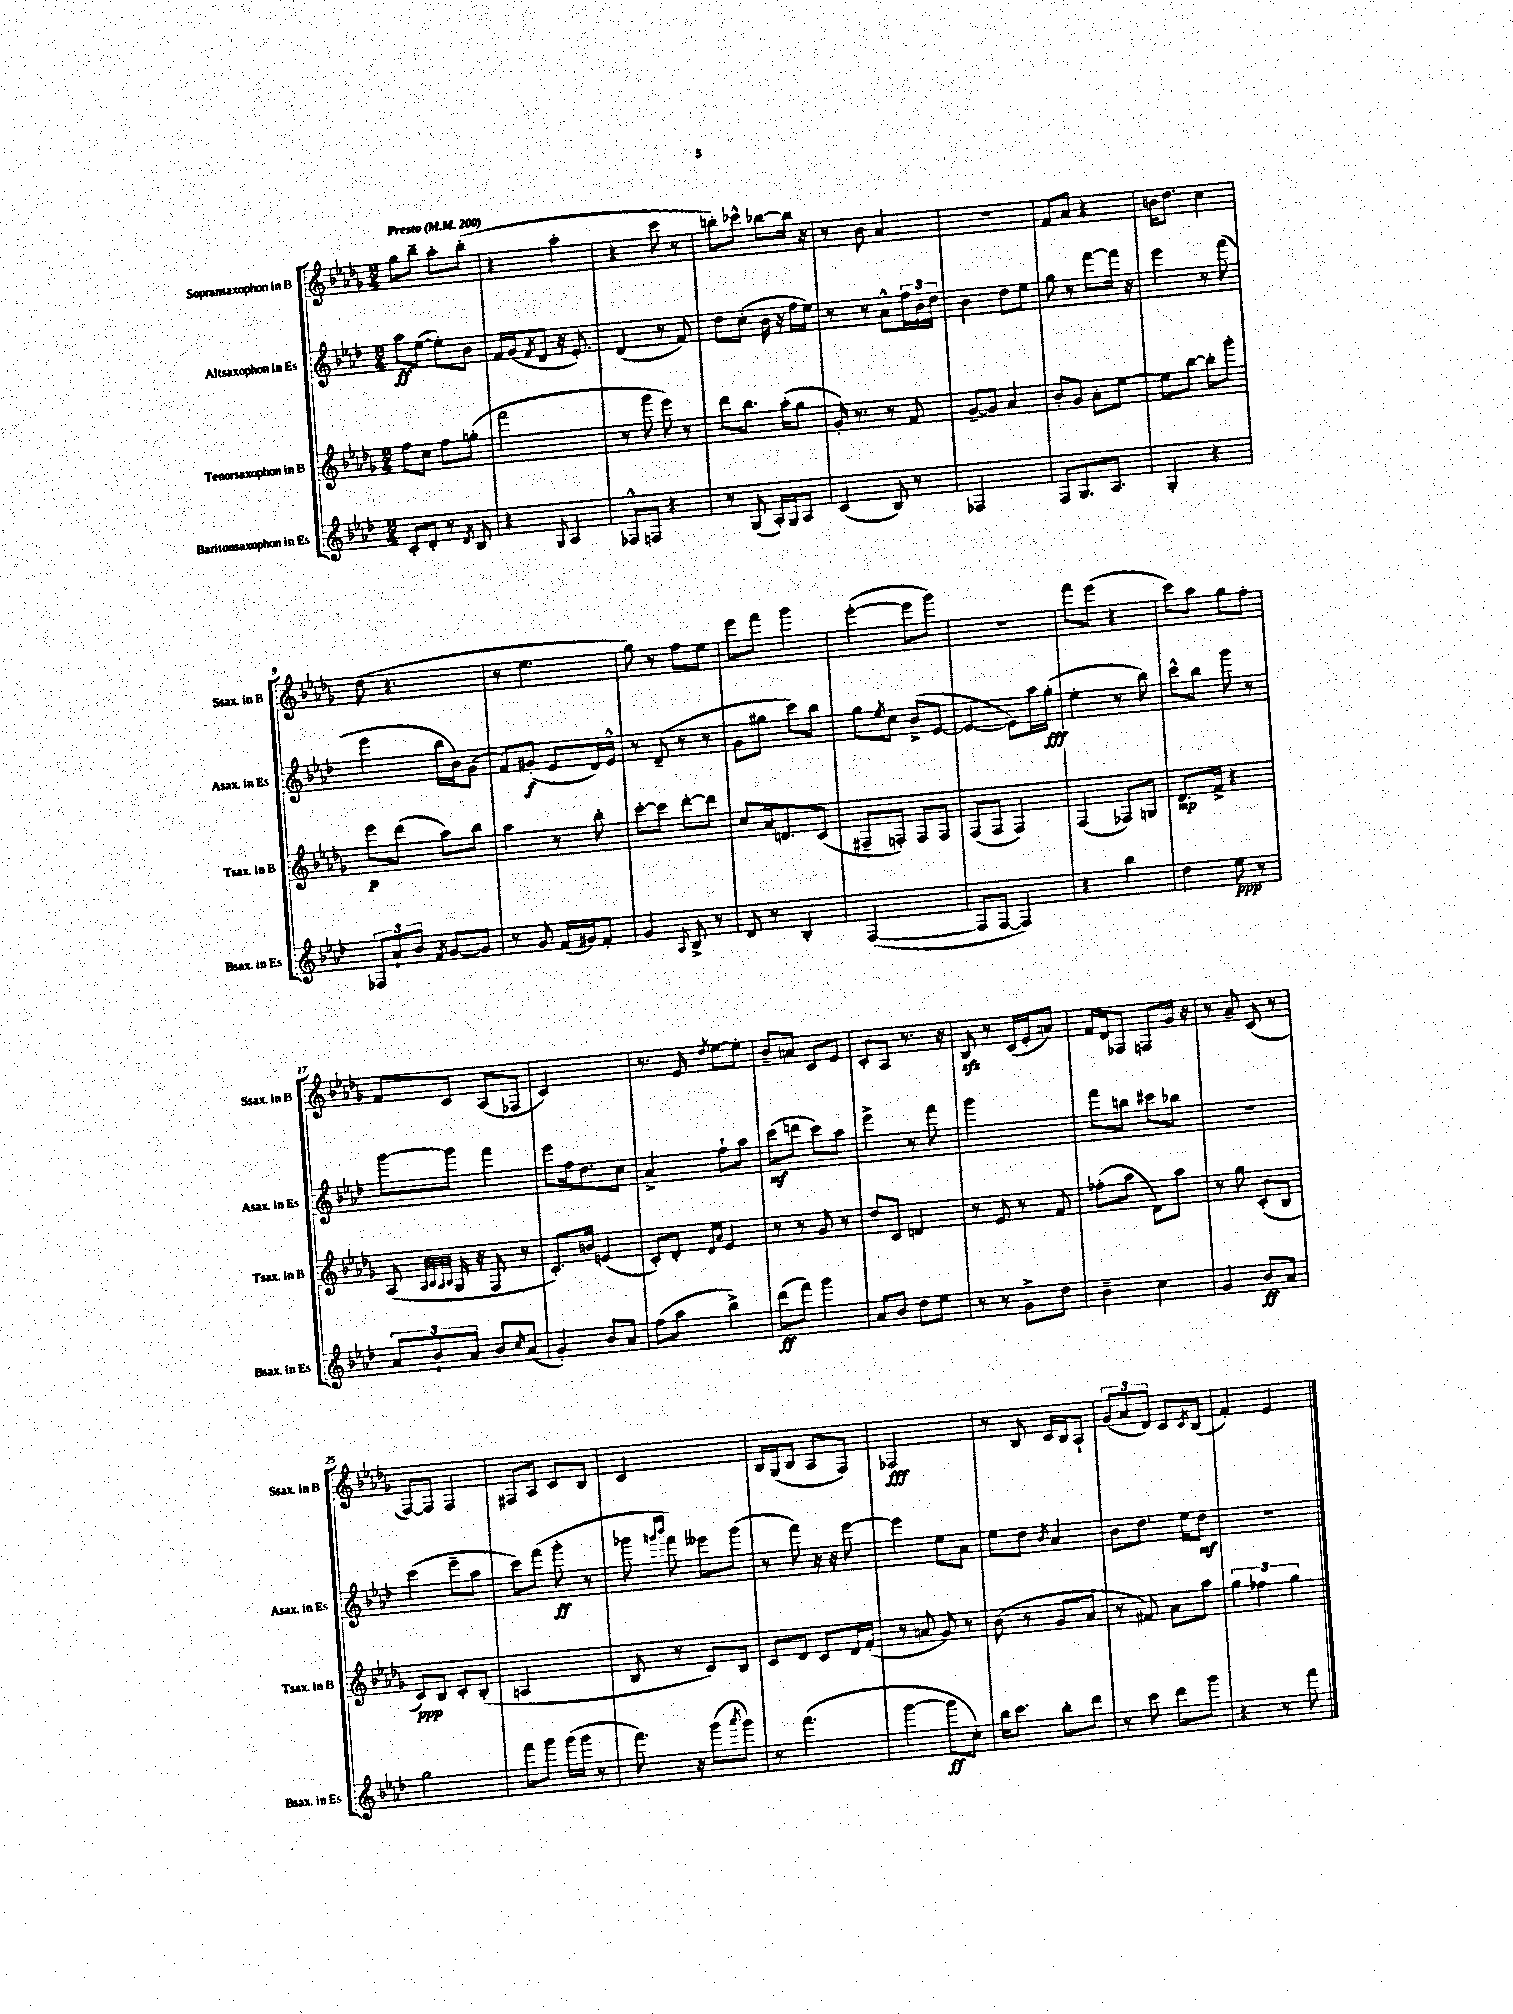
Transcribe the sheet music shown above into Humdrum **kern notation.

**kern	**kern	**kern	**kern
*staff4	*staff3	*staff2	*staff1
*clefG2	*clefG2	*clefG2	*clefG2
*k[b-e-a-d-]	*k[b-e-a-d-g-]	*k[b-e-a-d-]	*k[b-e-a-d-g-]
*M2/4	*M2/4	*M2/4	*M2/4
*MM200	*MM200	*MM200	*MM200
8c'/L	8ff\L	8aa-\L	8gg-\L
8d-'/J	8cc\J	([8ee-\J	8bb-~\J
8r	8ff\L	8ee-'\]L)	8aa-'\L
8qd-/	.	.	.
8B-/	(8gg'\J	8b-\J	(8bb-'\J
=	=	=	=
4r	2fff\	16f/LL	4r
.	.	(16g/J	.
.	.	8qf/	.
.	.	8d-/J	.
8qqG/	.	.	.
4A-/	.	16r	4aa-'\
.	.	8.e-'/)	.
=	=	=	=
8F-^^/L	8r	(4d-/	4r
8F/J	8ggg-\	.	.
4r	8eee-\)	8r	8ccc\
.	8r	8f/)	8r
=	=	=	=
8r	8ddd-\L	8dd-\L	8bb'\L)
(8G/	8.bb-\J	(8cc'\J	8ccc-^^\J
16A-'/LL)	.	16b-\	[8bb-\L
16G/J	(16aa-'\LK	16r	.
8A-/J	8gg-\J	16ff\LL	16bb-\]Jk
.	.	16ee-\JJ)	16r
=	=	=	=
(4c/	16g-'/)	8r	8r
.	8.r	.	.
.	.	8r	8b-\
8B-/)	8r	8a-^^\L	4a-/
8r	8f/	24ff\L	.
.	.	24b-\	.
.	.	24dd-\JJ	.
=	=	=	=
2F-/	[8g-~/L	4b-\	2r
.	8g-/]J	.	.
.	4a-/	8dd-\L	.
.	.	8ee-\J	.
=	=	=	=
8F/L	8b-'/L	8gg\	8f/L
8.G/	8g-/J	8r	8a-/J
.	8a-'\L	[8fff\L	4r
8.A-/J	.	.	.
.	[8ee-\J	16fff\]Jk	.
.	.	16r	.
=	=	=	=
4G'/	8ee-\]L	4eee-\	16b\LK
.	.	.	8.dd-\J
.	[8bb-\J	.	.
4r	8bb-'\]L	8r	4cc\
.	8ggg-'\J	(8fff\	.
=	=	=	=
12F-/L	8eee-\L	4eee-\	(8dd-\
12a-`/	.	.	.
.	(8ddd-\J	.	4.r
12b-/J	.	.	.
8qf/	.	.	.
[8g/L	8aa-\L)	16bb-\LL	.
.	.	16b-\J)	.
8g/]J	8bb-\J	(8g\J	.
=	=	=	=
8r	4aa-\	8f/L)	8r
8g/	.	(8g#'/J	4.ee-\
(16f/LL	8r	8e-/L	.
16g#/J)	.	.	.
8f'/J	8bb-'\	16d-/L)	.
.	.	16e-^^/JJ	.
=	=	=	=
4g/	[8ccc'\L	8r	8gg-\)
.	8ccc\]J	(8d-~/	8r
8qqA-/	.	.	.
8B-^/	[8ddd-'\L	8r	8ff\L
8r	8ddd-\]J	8r	8ee-\J
=	=	=	=
8d-/	8cc/L	8g\L	8eee-\L
8r	16a-/k	8gg#\J	8fff\J
.	8.d/	.	.
4B-'/	.	8ccc\L)	4ggg-\
.	(8c/J	8bb-\J	.
=	=	=	=
([2F/	8F#~/L	8gg\L	([4eee-'\
.	.	8qee-/	.
.	8F'/J)	8cc\J	.
.	8F/L	(8b-^/L	8eee-\]L
.	8F/J	[8e-/J	8ggg-\J)
=	=	=	=
8F/]L	(8F/L	4e-/_	2r
[8F/J	8F/J	.	.
4F/])	4F/)	8e-\]L)	.
.	.	16aa-\L	.
.	.	(16gg'\JJ	.
=	=	=	=
4r	(4F/	4ee-'\	8fff\L
.	.	.	(8eee-\J
4bb-\	8F-/L)	8r	4r
.	8G/J	8bb-\)	.
=	=	=	=
4dd-\	8.d-/L	8ccc^^\L	8ccc\L)
.	.	8bb-\J	8aa-\J
.	16f^/Jk	.	.
8ee-\	4r	8ggg\	8gg-\L
8r	.	8r	8ff'\J
=	=	=	=
12a-/L	(8A-/	[8ggg\L	8f/L
12b-`/	.	.	.
.	32qqA-/LLL	.	.
.	32qqB-/	.	.
.	32qqA-/	.	.
.	32qqB-/JJJ	.	.
.	16G-/	8ggg\]J	8c/J
12a-/J	.	.	.
.	16r	.	.
8b-/L	8F/	4fff\	(8A-/L
16qqcc/	.	.	.
(8a-/J	8r	.	8F-/J
=	=	=	=
4g'/)	8.c'/L)	8eee-\L	2c/)
.	.	16ff\k	.
.	16b/Jk	8.dd-\	.
8b-/L	(4e/	.	.
8a-/J	.	8cc\J	.
=	=	=	=
(8ff\L	8c'/L)	4a-^/	8.r
8aa-\J	8d-'/J	.	.
.	.	.	16e-/
.	16qqd-/LL	.	.
.	16qqa-/JJ	.	8qdd-/
4bb-^\)	4e-/	8ff`\L	[8ee-\L
.	.	8aa-\J	8ee-'\]J
=	=	=	=
(8ddd-\L	8r	(8ccc\L	8b-~/L
8fff\J)	8r	8ddd\J	8a/J
4ggg\	8g-/	8ccc\L)	8c/L
.	8r	8aa-\J	8e-/J
=	=	=	=
8a-/L	8dd-/L	4eee-^\	8c'/L
8b-/J	8c/J	.	8A-/J
8dd-\L	4d/	8r	8.r
8ee-\J	.	8fff\	.
.	.	.	16r
=	=	=	=
8r	8r	2ggg\	8B-/
8r	8e-/	.	8r
8g^\L	8r	.	(16c/LL
.	.	.	16e-'/J
8dd-\J	8f/	.	8a/J)
=	=	=	=
4b-~\	(8ff-'\L	8fff\L	16f/LL
.	.	.	16d-/J
.	8aa-\J	8bb\J	8F-/J
4cc\	8d-\L)	8ccc#\L	8F/L
.	8aa-\J	8bb-\J	16g-/Jk
.	.	.	16r
=	=	=	=
4g/	8r	2r	8r
.	8gg-\	.	8a-~/
8b-/L	(8c'/L	.	(8c/
8a-/J	8B-/J	.	8r
=	=	=	=
2gg\	8c/L)	(4ccc\	[8F/L)
.	8B-/J	.	8F/]J
.	8c'/L	8eee-~\L	4F/
.	(8B-'/J	8aa-\J	.
=	=	=	=
8fff\L	2A/	8ccc\L)	8F#/L
8ggg\J	.	(8fff\J	8A-/J
(16ggg\LL	.	8ggg'\	8c/L
16ggg\JJ	.	.	.
8r	.	8r	8B-/J
=	=	=	=
8.fff\)	8B-/	8ggg-\	2c/
.	.	16qqggg/LL	.
.	.	16qqbbb-/JJ	.
.	8r	8fff\)	.
16r	.	.	.
(8ggg\L	8c/L)	8eee--\L	.
8qaaa-/	.	.	.
8ggg\J)	8B-/J	(8ggg\J	.
=	=	=	=
8r	8c/L	8r	16B-/LL
.	.	.	(16G-/J
(4.fff\	8d-/J	8fff\)	8B-/J
.	8c/L	16r	8A-/L
.	.	16r	.
.	16d-/L	[8eee-\	8F/J)
.	(16f'/JJ	.	.
=	=	=	=
[4ggg\	8r	4eee-\]	2F-/
.	8a/	.	.
8ggg\]L	8g-/)	8ee-\L	.
8cc'\J)	8r	8a-\J	.
=	=	=	=
16bb-\LK	(8b-\	8ee-\L	8r
8.ccc\J	.	.	.
.	8r	8dd-\J	8B-/
.	.	8qb-/	.
8bb-'\L	8g-/L	4a-/	16c/LL
.	.	.	16B-/J
8ddd-\J	8a-/J	.	8A-`/J
=	=	=	=
8r	8r	8b-\L	(12g-/L
.	.	.	12a-/
8ccc\	8f#/)	8.dd-\J	.
.	.	.	12d-/J)
8ddd-\L	8a-\L	.	8c/L
.	.	16ee-\LK	.
.	.	.	8qc/
8ggg\J	8aa-\J	8dd-\J	(8B-/J
=	=	=	=
4r	6gg-\	2r	4f'/)
.	6ff-\	.	.
8r	.	.	4e-/
.	6gg-\	.	.
8fff\	.	.	.
==	==	==	==
*-	*-	*-	*-
